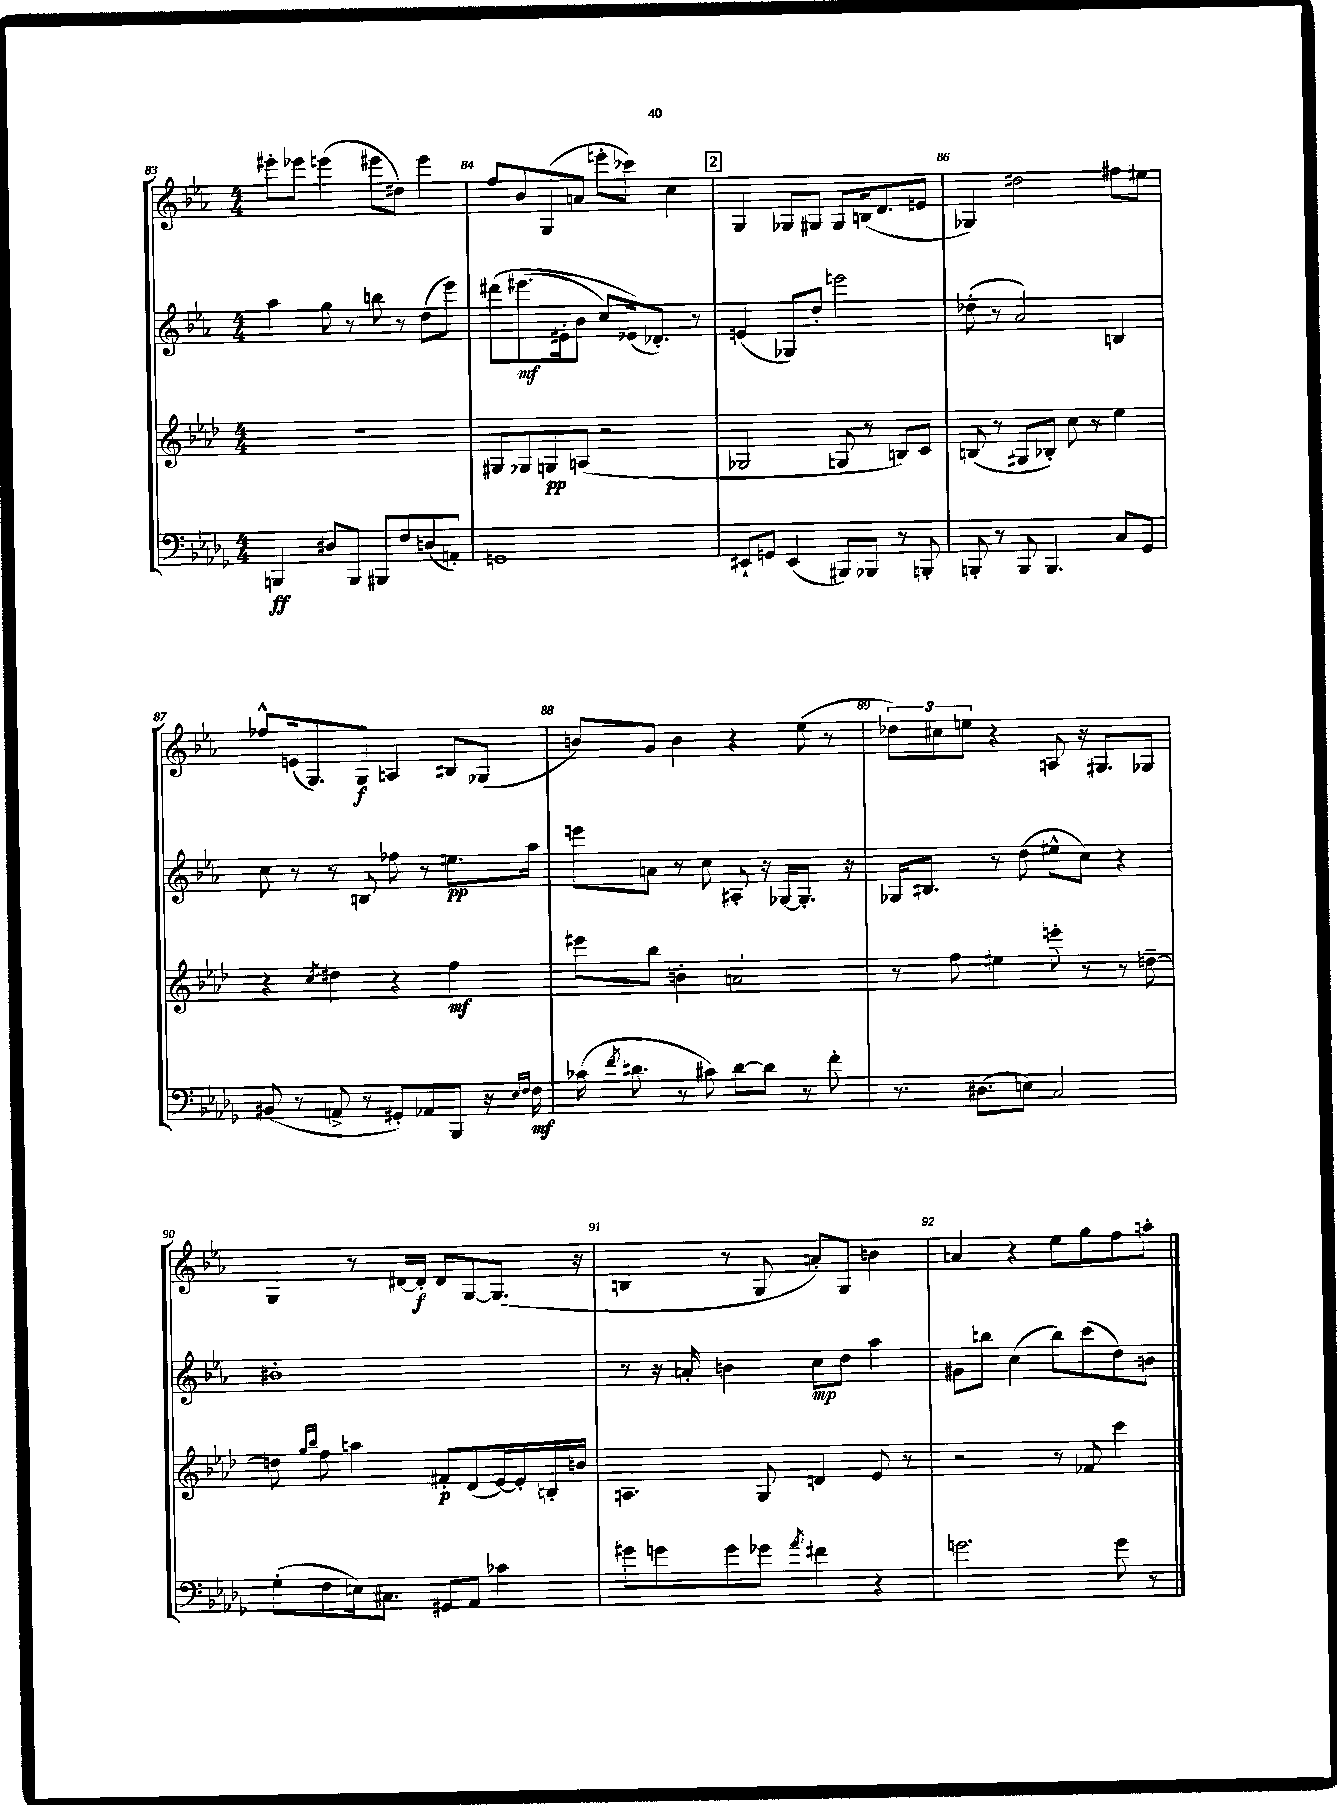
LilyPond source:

<<
\new StaffGroup <<
\new Staff = "s0" {
    \clef treble \key ees \major \numericTimeSignature \time 4/4
    \autoBeamOff eis'''8[-. ees'''8] e'''4( eis'''8[ dis''8]) eis'''4 |
    f''8[ bes'8 g8( a'8] e'''8[-. ces'''8]) c''4 |
    \mark \markup { \box "2" } g4 ges8[ gis8] gis8[ b16( d'8. e'8] |
    ges4) dis''2 fis''8[ eis''8] |
    fes''8[-^ e'16( g8.) g8]\f a4 bis8[ ges8]( |
    b'8[) g'8] b'4 r4 ees''8( r8 |
    \tuplet 3/2 { des''8[) cis''8 e''8] } r4 a8 r16 gis8.[ ges8] |
    g4 r8 dis'16[~ dis'16]-.\f dis'8[ g8~ g8.]( r16 |
    b4 r8 g8 a'8[-.) g8] b'4 |
    a'4 r4 ees''8[ g''8 f''8 a''8]-. \bar "|." |
}
\new Staff = "s1" {
    \clef treble \key ees \major \numericTimeSignature \time 4/4
    \autoBeamOff aes''4 g''8 r8 b''8 r8 d''8[( ees'''8]) |
    dis'''8[\( eis'''8.\mf( eis'16-. bes'8] c''8[) ees'16(\) des'8.]-.) r8 |
    \mark \markup { \box "2" } e'4( ges8[) d''8]-. e'''2 |
    des''8-.( r8 aes'2) b4 |
    c''8 r8 r8 b8 fes''8 r8 e''8.[\pp aes''16] |
    e'''8[ a'8] r8 c''8 ais8-. r16 ges16[~ ges8.]-. r16 |
    ges16[ bis8.] r8 d''8( eis''8[-^ c''8]) r4 |
    bis'1-. |
    r8 r16 a'16-. b'4 c''8[\mp d''8] aes''4 |
    gis'8[ b''8] c''4( b''8[) c'''8( d''8) b'8] \bar "|." |
}
\new Staff = "s2" {
    \clef treble \key aes \major \numericTimeSignature \time 4/4
    \autoBeamOff R1 |
    gis8[ ges8 g8\pp a8]( r2 |
    \mark \markup { \box "2" } ges2 g8 r8 b8[) c'8] |
    b8( r8 gis8[ bes8]-.) c''8 r8 ees''4 |
    r4 \acciaccatura { c''8 } dis''4 r4 f''4\mf |
    eis'''8[ bes''8] b'4-. a'2 |
    r8 f''8 eis''4 e'''8-. r8 r8 d''8~-- |
    d''8 \grace { g''16[ bes''16] } f''8 a''4 fis'8[-.\p des'8( ees'16~) ees'16-. b16-. b'16] |
    a4. g8 d'4 ees'8 r8 |
    r2 r8 fes'8 c'''4 \bar "|." |
}
\new Staff = "s3" {
    \clef bass \key des \major \numericTimeSignature \time 4/4
    \autoBeamOff b,,4\ff dis8[ b,,8] bis,,8[ f8 d8( a,8]-.) |
    g,1 |
    \mark \markup { \box "2" } eis,8[-! g,8] eis,4( bis,,8[) bes,,8] r8 b,,8-. |
    b,,8-. r8 b,,8 b,,4. c8[ ges,8] |
    bis,8( r8 a,8-> r8 gis,8[-.) aes,8 bes,,8] r16 \grace { ees16[ f16] } f16\mf |
    ces'16( \acciaccatura { f'8 } dis'8. r8 cis'8) dis'8[~ dis'8] r8 f'8-. |
    r8. dis8.[( e8]) c2 |
    ges8[-.( f8 e16) cis8.] gis,8[ aes,8] ces'4 |
    gis'8[ g'8 g'8 ges'8] \acciaccatura { aes'8 } fis'4 r4 |
    g'2. g'8 r8 \bar "|." |
}
>>
>>
\layout { \context { \Score currentBarNumber = #83 \override BarNumber.break-visibility = ##(#f #t #t) barNumberVisibility = #all-bar-numbers-visible } }
